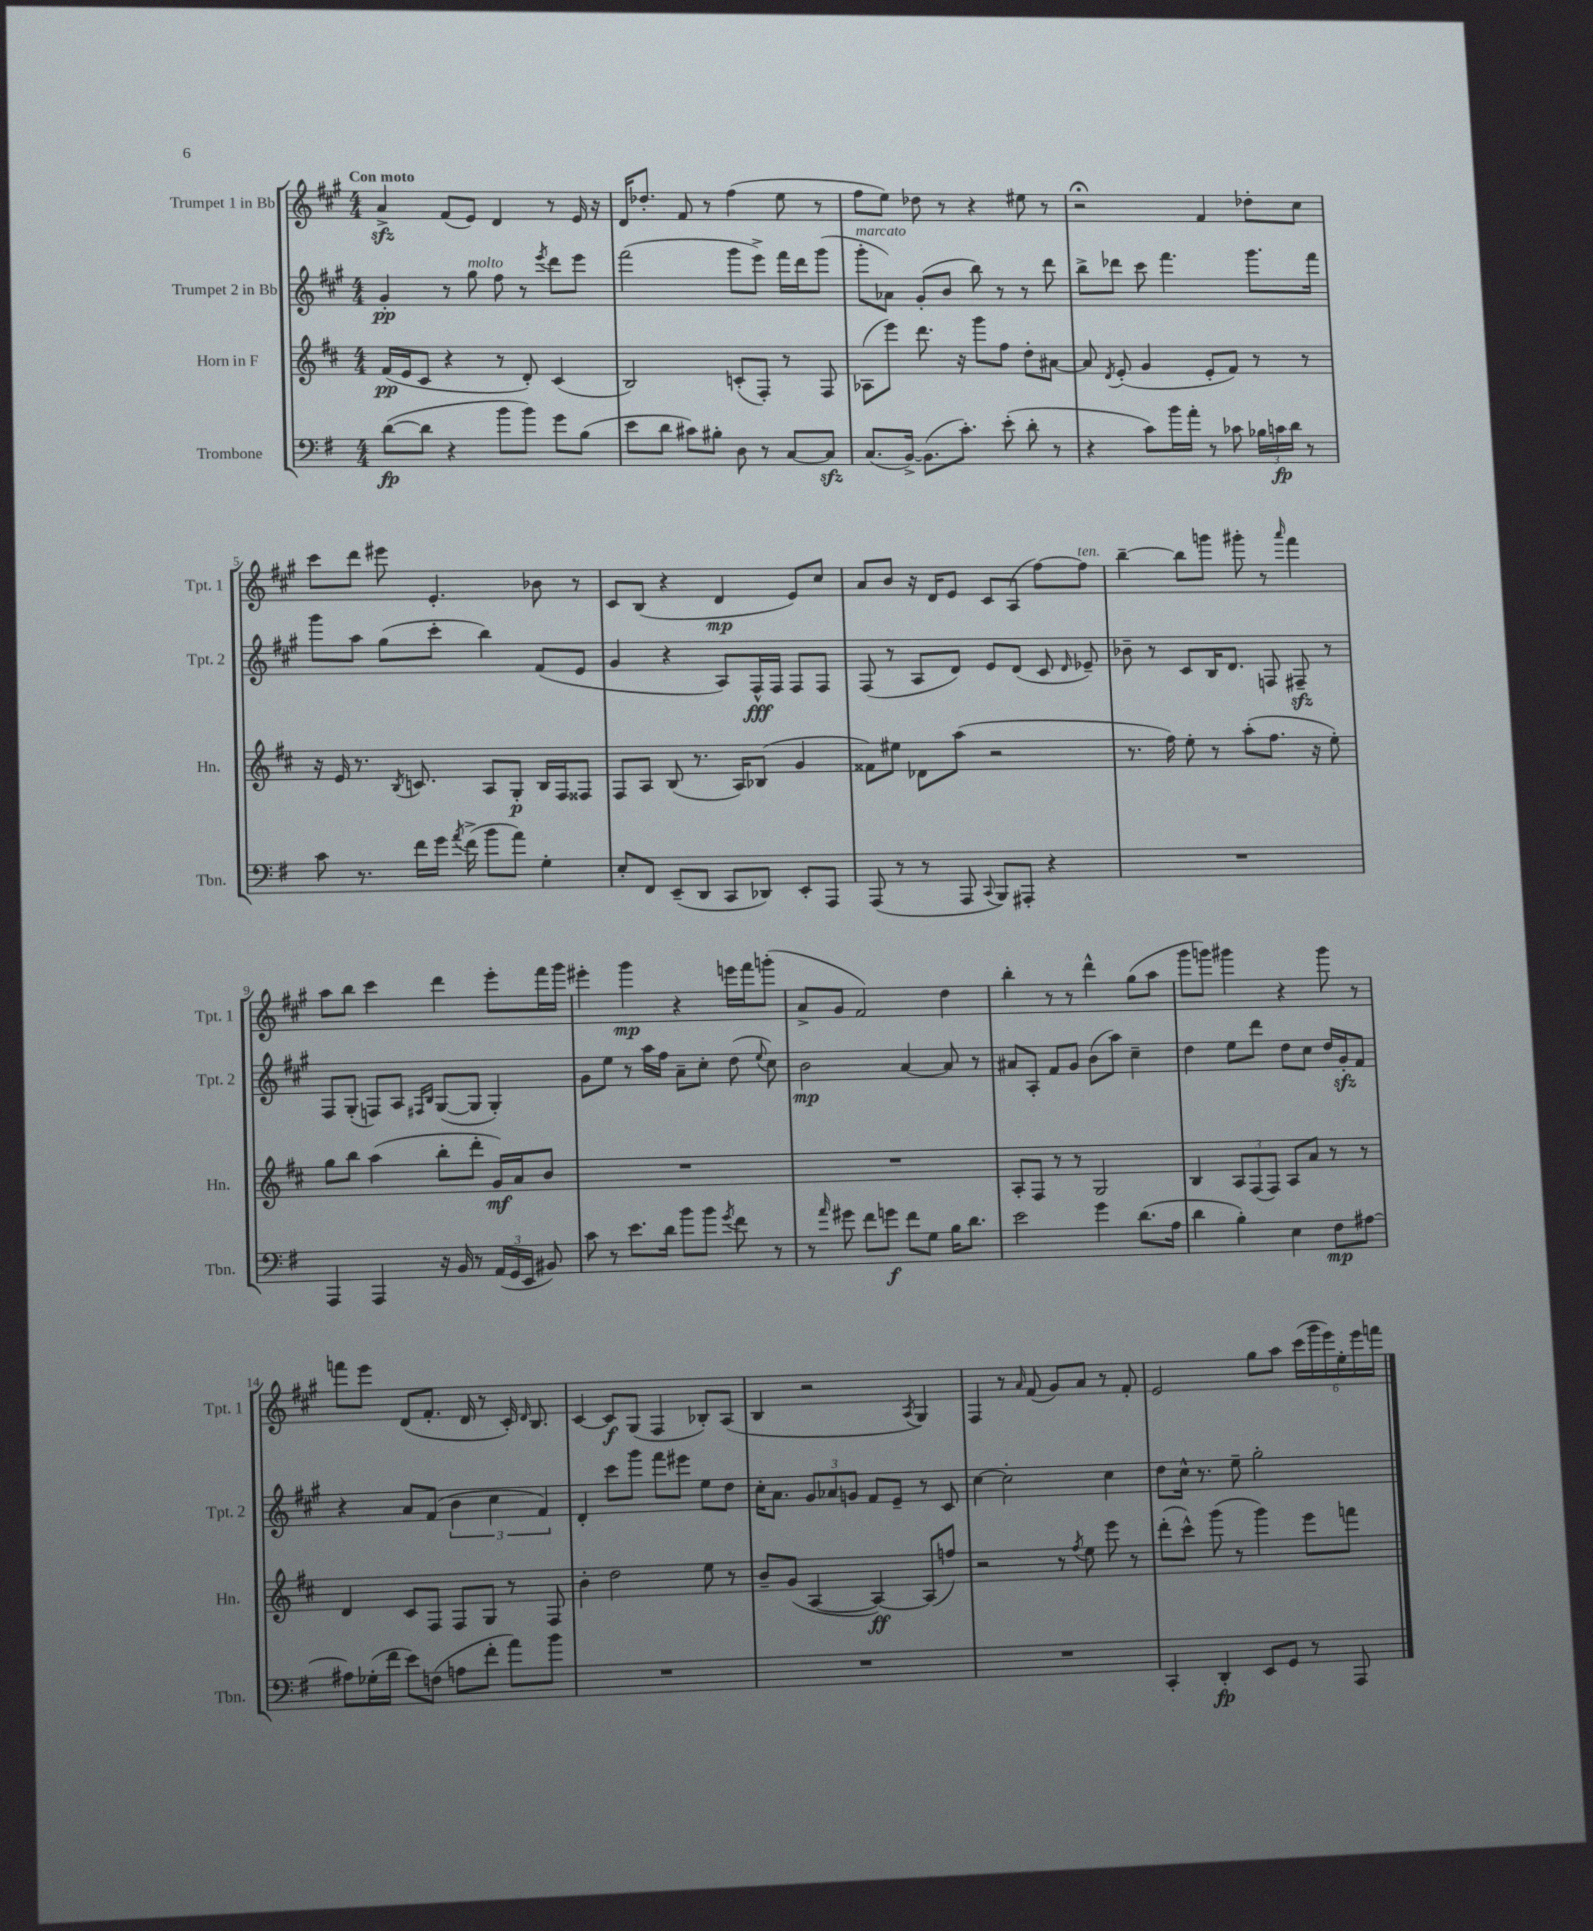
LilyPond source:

<<
\new StaffGroup <<
\new Staff = "s0" \with { instrumentName = "Trumpet 1 in Bb" shortInstrumentName = "Tpt. 1" } {
    \clef treble \key a \major \numericTimeSignature \time 4/4 \tempo "Con moto"
    \autoBeamOff a'4->\sfz fis'8[( e'8]) d'4 r8 e'16 r16 |
    d'16[ des''8.]-. fis'8 r8 fis''4( e''8 r8 |
    fis''8[ e''8]) des''8 r8 r4 eis''8 r8 |
    r2\fermata fis'4 des''8[-. cis''8] |
    cis'''8[ d'''8] eis'''8 e'4.-. bes'8 r8 |
    cis'8[ b8]( r4 d'4\mp e'8[) cis''8] |
    a'8[ b'8] r16 d'16[ e'8] cis'8[ a8]( fis''8[~) fis''8]^\markup { \italic "ten." } |
    b''4~-- b''8[ g'''8] gis'''8-. r8 \grace { a'''16 } fis'''4 |
    a''8[ b''8] cis'''4 d'''4 e'''8[-. fis'''16 gis'''16] |
    eis'''4-. gis'''4\mp r4 e'''16[ fis'''16 g'''8]-.( |
    a'8[-> gis'8] fis'2) d''4 |
    b''4-. r8 r8 d'''4-^ gis''8[( a''8] |
    gis'''8[ g'''8]) gis'''4 r4 gis'''8 r8 |
    f'''8[ e'''8] d'8[( fis'8.]-. d'16 r8 cis'16-.) \grace { d'16 } b8. |
    cis'4~ cis'8[\f gis8]( fis4 bes8[-.) a8]( |
    b4 r2 \acciaccatura { a8 } gis4) |
    fis4 r8 \grace { a'16 } fis'8( gis'8[) a'8] r8 fis'8-. |
    e'2 gis''8[ a''8] \tuplet 6/4 { cis'''16[( gis'''16 e'''16) e''16-. e'''16 f'''16] } \bar "|." |
}
\new Staff = "s1" \with { instrumentName = "Trumpet 2 in Bb" shortInstrumentName = "Tpt. 2" } {
    \clef treble \key a \major \numericTimeSignature \time 4/4
    \autoBeamOff gis'4-.\pp r8 gis''8^\markup { \italic "molto" } fis''8 r8 \acciaccatura { e'''8 } d'''8[ e'''8] |
    fis'''2( gis'''8[ e'''8]->) fis'''16[ d'''16 gis'''8]( |
    gis'''8[-.^\markup { \italic "marcato" } aes'8]) gis'8[-.( b'8] b''8) r8 r8 d'''8 |
    b''8[-> des'''8] cis'''8 fis'''4. gis'''8.[ fis'''16] |
    gis'''8[ a''8] gis''8[( cis'''8]-. b''4) fis'8[( e'8] |
    gis'4 r4 a8[) fis16-^\fff fis16] fis8[ fis8] |
    fis8( r8 a8[ d'8]) e'8[ d'8]( cis'8 \grace { d'16 } ees'8--) |
    bes'8-- r8 cis'8[ b16 d'8.] f8 fis8--\sfz r8 |
    fis8[ gis8]-.( f8[) a8] \grace { fis16[ b16] } gis8[~( gis8] gis4-.) |
    gis'8[ e''8] r8 a''16[ fis''16] a'8[-- cis''8]-. d''8( \appoggiatura { e''8 } cis''8) |
    b'2\mp a'4~ a'8 r8 |
    ais'8[ a8]-. fis'8[ gis'8] b'8[( a''8]) cis''4-- |
    d''4 e''8[ d'''8] d''8[ cis''8] d''16[ gis'16-.\sfz fis'8] |
    r4 a'8[ fis'8]( \tuplet 3/2 { b'4 cis''4 fis'4) } |
    d'4-. cis'''8[ gis'''8] fis'''8[ eis'''8] e''8[ d''8] |
    cis''16[-. a'8.] \tuplet 3/2 { gis'8[ aes'8 g'8] } fis'8[ e'8]-- r8 cis'8 |
    cis''4~ cis''2-. cis''4 |
    d''8[ cis''16]-^ r8. e''8-- gis''2-. \bar "|." |
}
\new Staff = "s2" \with { instrumentName = "Horn in F" shortInstrumentName = "Hn." } {
    \clef treble \key d \major \numericTimeSignature \time 4/4
    \autoBeamOff fis'16[\pp( e'16 cis'8] r4 r8 d'8-.) cis'4( |
    b2) c'8[-.( fis8]-.) r8 fis8 |
    aes8[( e'''8]) d'''8. r16 g'''8[ fis''8] d''8[-. ais'8]~ |
    ais'8 \acciaccatura { d'8 } e'8-.( g'4 e'8[-. fis'8]) r8 r8 |
    r16 e'16 r8. \acciaccatura { b8 } c'8. a8[ g8]-.\p b16[ fis16 fisis8] |
    fis8[ a8] b8( r8. a16[) bes8]( g'4 |
    fisis'8[) eis''8] des'8[ a''8]( r2 |
    r8. fis''16) e''8-. r8 a''8[-.( fis''8.] r16 e''8-.) |
    g''8[ b''8] a''4( b''8[-. d'''8]-. g'16[\mf) a'16 b'8] |
    R1 |
    R1 |
    a8[-. fis8] r8 r8 g2 |
    b4 \tuplet 3/2 { a8[ fis8( fis8]) } a8[ a'8] r8 r8 |
    d'4 cis'8[ fis8] fis8[ g8] r8 fis8 |
    b'4-. d''2 e''8 r8 |
    b'8[-- g'8]( a4~ a4~\ff) a8[( f''8]) |
    r2 r8 \acciaccatura { fis''8 } e''8 e'''8 r8 |
    d'''8[-.( cis'''8]-^) g'''8( r8 g'''4) e'''8[ f'''8] \bar "|." |
}
\new Staff = "s3" \with { instrumentName = "Trombone" shortInstrumentName = "Tbn." } {
    \clef bass \key g \major \numericTimeSignature \time 4/4
    \autoBeamOff d'8[~\fp( d'8] r4 b'8[ b'8]) g'8[ b8]( |
    e'8[ d'8] cis'8[) bis8]-. d8 r8 c8[~ c8]\sfz |
    c8.[( b,16]~->) b,8.[( c'8.]-.) e'8-.( d'8-. r8 |
    r4 c'8[) b'16 a'16]-. r8 ces'8 \tuplet 3/2 { bes16[ c'16\fp d'16] } r8 |
    c'8 r8. fis'16[ g'16] \acciaccatura { a'8 } fis'16->( b'8[ a'8]) g4-. |
    e8[-. fis,8] e,8[--( d,8] c,8[ des,8]) e,8[-. a,,8] |
    a,,8( r8 r8 a,,8 \appoggiatura { c,8 } b,,8[) ais,,8]-. r4 |
    R1 |
    a,,4 a,,4 r16 b,16 r8 \tuplet 3/2 { a,16[( g,16 e,16] } bis,8) |
    c'8 r8 e'8.[ d'16] b'8[ b'8] \acciaccatura { g'8 } fis'8 r8 |
    r8 \grace { a'16 } gis'8 fis'8[ g'8]\f fis'8[ g8] b16[ d'8.] |
    e'2 g'4 d'8.[( a16] |
    d'4 b4-.) e4 fis8[\mp ais8]~ |
    ais8[ ges16-.( fis'16] e'8[) f8]( a8[ fis'8]-. a'8[) b'8] |
    R1 |
    R1 |
    R1 |
    c,4-. d,4-.\fp e,8[ g,8] r8 a,,8 \bar "|." |
}
>>
>>
